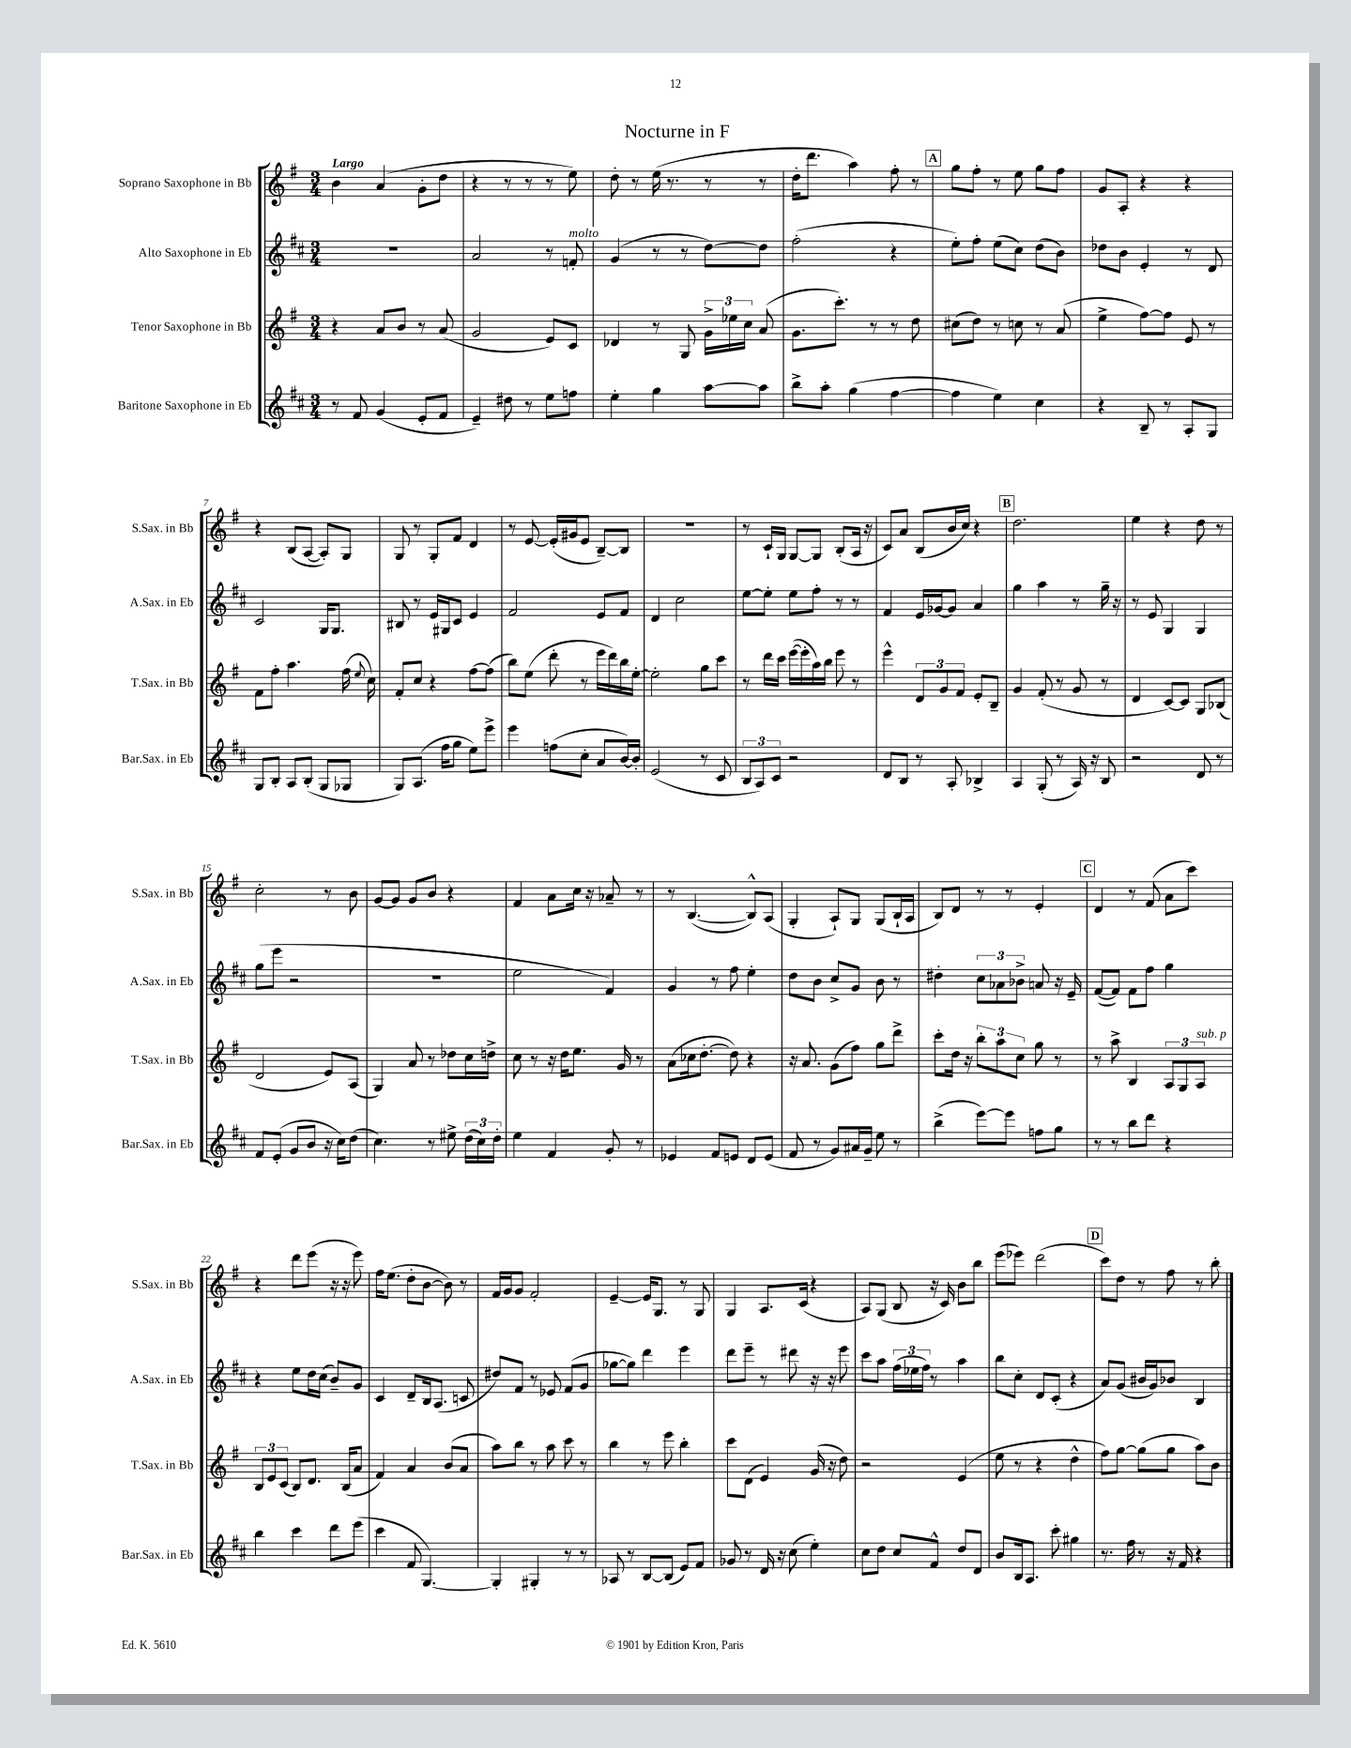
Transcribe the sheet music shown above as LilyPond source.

\header { title = "Nocturne in F" }
<<
\new StaffGroup <<
\new Staff = "s0" \with { instrumentName = "Soprano Saxophone in Bb" shortInstrumentName = "S.Sax. in Bb" } {
    \clef treble \key g \major \numericTimeSignature \time 3/4 \tempo "Largo"
    \autoBeamOff b'4 a'4( g'8[-. d''8] |
    r4 r8 r8 r8 e''8) |
    d''8-. r8 e''16( r8. r8 r8 |
    d''16[-. d'''8.] a''4) fis''8-. r8 |
    \mark \markup { \box "A" } g''8[ fis''8]-. r8 e''8 g''8[ fis''8] |
    g'8[ a8]-. r4 r4 |
    r4 b8[( a8]~ a8[-.) g8] |
    g8 r8 g8[-. fis'8] d'4 |
    r8 e'8~ e'16[-.( gis'16 e'8] b8[~--) b8] |
    R2. |
    r8 c'16[-! g16] g8[~ g8] b8[-.( a16] r16 |
    c'8[) a'8] b8[( b'16 c''16]) r4 |
    \mark \markup { \box "B" } d''2. |
    e''4 r4 d''8 r8 |
    c''2-. r8 b'8 |
    g'8[~ g'8] g'8[ b'8] r4 |
    fis'4 a'8[ c''16] r16 aes'8-- r8 |
    r8 b4.~( b8[-^) a8]( |
    g4-. a8[-!) g8] g8[( b16-! a16] |
    b8[) d'8] r8 r8 e'4-. |
    \mark \markup { \box "C" } d'4 r8 fis'8( a'8[ c'''8]) |
    r4 d'''8[ e'''8]( r16 r16 e'''8) |
    fis''16[ e''8.]( d''8[-. b'8]~ b'8) r8 |
    fis'16[ g'16 g'8] fis'2-. |
    e'4~-- e'16[ g8.] r8 g8 |
    g4 a8.[ c'16]( r4 |
    a8[) g8]( b8 r16 c'16) b'8[ b''8] |
    e'''8[( ees'''8]) d'''2( |
    \mark \markup { \box "D" } c'''8[) d''8] r8 fis''8 r8 b''8-. \bar "|." |
}
\new Staff = "s1" \with { instrumentName = "Alto Saxophone in Eb" shortInstrumentName = "A.Sax. in Eb" } {
    \clef treble \key d \major \numericTimeSignature \time 3/4
    \autoBeamOff R2. |
    a'2 r8 f'8-.^\markup { \italic "molto" } |
    g'4( r8 r8 d''8[~) d''8] |
    fis''2-.( r4 |
    \mark \markup { \box "A" } e''8[-.) fis''8]-. e''8[( cis''8]) d''8[( b'8]) |
    des''8[ b'8] e'4-. r8 d'8 |
    cis'2 g16[ g8.] |
    bis8 r8 e'16[ gis16 cis'8] e'4 |
    fis'2 e'8[ fis'8] |
    d'4 cis''2 |
    e''8[~ e''8]-. e''8[ fis''8]-. r8 r8 |
    fis'4 e'16[ ges'16~ ges'8] a'4 |
    \mark \markup { \box "B" } g''4 a''4 r8 g''16-- r16 |
    r8 e'8 g4 g4 |
    g''8[( e'''8] r2 |
    R2. |
    e''2 fis'4) |
    g'4 r8 fis''8 e''4-. |
    d''8[ b'8] cis''8[-> g'8] b'8 r8 |
    dis''4-. \tuplet 3/2 { cis''8[ aes'8 bes'8]-> } a'8 r16 e'16-- |
    \mark \markup { \box "C" } fis'8[~( fis'8]) fis'8[ fis''8] g''4 |
    r4 e''8[ d''16 cis''16]( b'8[--) g'8] |
    cis'4 d'8[-- b16 a8.]( c'8 |
    dis''8[) fis'8] r8 ees'8 fis'8[( g'8] |
    ges''8[~ ges''8]) d'''4 e'''4 |
    d'''8[ e'''8]-- r8 dis'''8 r16 r16 e'''8 |
    cis'''8[ a''8] \tuplet 3/2 { fis''16[( ees''16 fis''16]) } r8 a''4 |
    b''8[ cis''8]-. d'8[ cis'8]-.( r4 |
    \mark \markup { \box "D" } a'8[) g'8]( bis'16[ g'16) bes'8] b4 \bar "|." |
}
\new Staff = "s2" \with { instrumentName = "Tenor Saxophone in Bb" shortInstrumentName = "T.Sax. in Bb" } {
    \clef treble \key g \major \numericTimeSignature \time 3/4
    \autoBeamOff r4 a'8[ b'8] r8 a'8( |
    g'2 e'8[) c'8] |
    des'4 r8 g8 \tuplet 3/2 { g'16[-> ees''16 c''16] } a'8( |
    g'8.[ c'''8.]-.) r8 r8 d''8 |
    \mark \markup { \box "A" } cis''8[( d''8]) r8 c''8 r8 a'8( |
    e''4-> fis''8[~) fis''8] e'8 r8 |
    fis'8[ fis''8]-. a''4. fis''16( \appoggiatura { e''8 } c''16) |
    fis'8[-. c''8] r4 fis''8[~ fis''8]( |
    b''8[) e''8]( d'''8-. r8 e'''16[ d'''16) b''16 e''16]~-. |
    e''2-. g''8[ c'''8] |
    r8 d'''16[ c'''16] e'''16[~( e'''16-. a''16) b''16] e'''8 r8 |
    e'''4-^ \tuplet 3/2 { d'8[ g'8 fis'8] } e'8[-. b8]-- |
    \mark \markup { \box "B" } g'4 fis'8-.( r8 g'8 r8 |
    d'4 c'8[~) c'8] g8[ bes8]( |
    d'2 e'8[) a8]( |
    g4) a'8 r8 des''8[ c''16 d''16]-> |
    c''8 r8 r16 d''16[ e''8.] g'16 r8 |
    a'8[( ces''16 d''8.]~-. d''8) r4 |
    r16 a'8. g'8[( fis''8]) g''8[ d'''8]-> |
    c'''8[-. d''16] r16 \tuplet 3/2 { b''8[-. a''8 c''8] } g''8 r8 |
    \mark \markup { \box "C" } r8 a''8-> b4 \tuplet 3/2 { a8[ g8 a8]^\markup { \italic "sub. p" } } |
    \tuplet 3/2 { b8[ e'8 c'8]( } b8[) d'8.] b16[( a'8] |
    fis'4) a'4 b'8[( a'8] |
    a''8[) b''8] r8 a''8 c'''8 r8 |
    b''4 r8 e'''8 b''4-. |
    c'''8[ d'8]( e'4) g'16( r16 d''8) |
    r2 e'4( |
    e''8 r8 r4 d''4-^ |
    \mark \markup { \box "D" } fis''8[) g''8]~ g''8[( g''8] a''8[) b'8] \bar "|." |
}
\new Staff = "s3" \with { instrumentName = "Baritone Saxophone in Eb" shortInstrumentName = "Bar.Sax. in Eb" } {
    \clef treble \key d \major \numericTimeSignature \time 3/4
    \autoBeamOff r8 fis'8 g'4( e'8[-. fis'8] |
    e'4--) dis''8 r8 e''8[ f''8] |
    e''4-. g''4 a''8[~ a''8] |
    b''8[-> a''8]-. g''4( fis''4~ |
    \mark \markup { \box "A" } fis''4 e''4) cis''4 |
    r4 b8-- r8 a8[-. g8] |
    g8[ b8]-. a8[ b8]-.( g8[ ges8] |
    g8[) a8.]( fis''16[ g''8] e''8[) e'''8]-> |
    e'''4 f''8[( cis''8]-. a'8[ b'16~) b'16]-. |
    e'2( r8 cis'8 |
    \tuplet 3/2 { b8[ a8) cis'8] } r2 |
    d'8[ b8] r8 a8-. bes4-> |
    \mark \markup { \box "B" } a4 g8-.( r8 a16) r16 b8 |
    r2 d'8 r8 |
    fis'8[ e'8]-.( g'8[ b'8] r16 cis''16[) d''8]( |
    cis''4.) r8 eis''8-> \tuplet 3/2 { d''16[( cis''16) d''16]-. } |
    e''4 fis'4 g'8-. r8 |
    ees'4 fis'8[ e'8] d'8[ e'8]( |
    fis'8 r8 g'8[) ais'16 g'16]-- e''8 r8 |
    b''4->( e'''8[~) e'''8] f''8[ g''8] |
    \mark \markup { \box "C" } r8 r8 b''8[ d'''8] r4 |
    b''4 cis'''4 d'''8[ e'''8]( |
    cis'''4 fis'8 g4.~) |
    g4-. gis4-. r8 r8 |
    aes8 r8 b8[~ b8]( e'8[) fis'8] |
    ges'8 r8 d'16 r16 cis''8( e''4-.) |
    cis''8[ d''8] cis''8[ fis'8]-^ d''8[ d'8] |
    b'8[ b16 a8.] cis'''8-. gis''4 |
    \mark \markup { \box "D" } r8. fis''16 r8 r16 fis'16 r4 \bar "|." |
}
>>
>>
